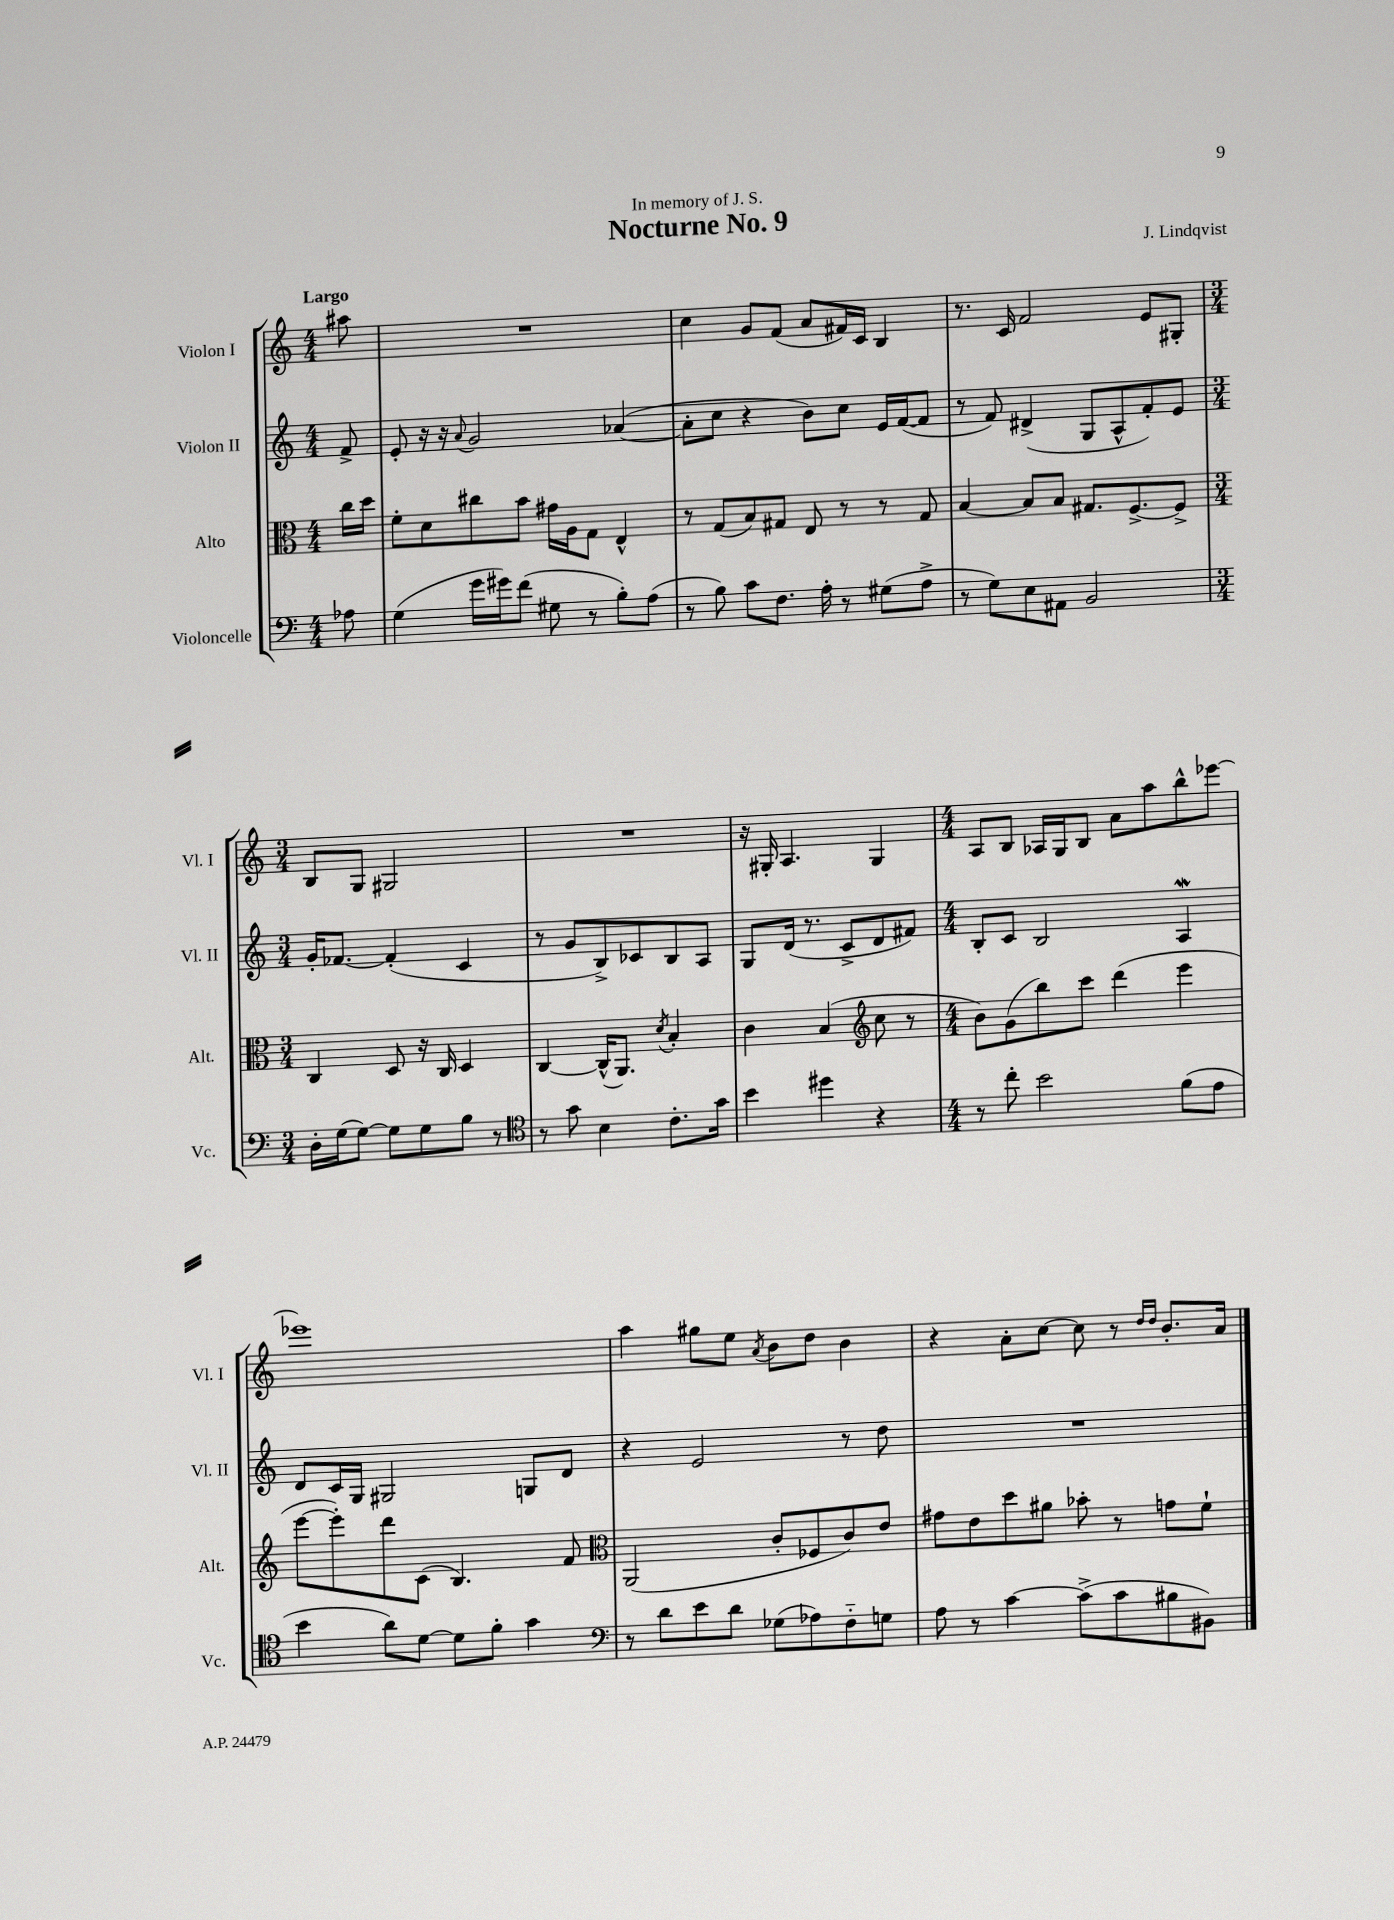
\header { title = "Nocturne No. 9" composer = "J. Lindqvist" dedication = "In memory of J. S." }
<<
\new StaffGroup <<
\new Staff = "s0" \with { instrumentName = "Violon I" shortInstrumentName = "Vl. I" } {
    \clef treble \key c \major \numericTimeSignature \time 4/4 \partial 8 \tempo "Largo"
    ais''8 |
    R1 |
    c''4 g'8 f'8( a'8 fis'16) c'16 b4 |
    r8. c'16 f'2 e'8 gis8-. |
    \numericTimeSignature \time 3/4 b8 g8 gis2 |
    R2. |
    r16 gis16-. a4. gis4 |
    \numericTimeSignature \time 4/4 a8 b8 aes16 g16 b8 a'8 a''8 b''8-^ ees'''8~ |
    ees'''1 |
    a''4 gis''8 e''8 \acciaccatura { a'8 } b'8 d''8 b'4 |
    r4 a'8-. c''8~ c''8 r8 \grace { d''16 d''16 } b'8.-. a'16 \bar "|." |
}
\new Staff = "s1" \with { instrumentName = "Violon II" shortInstrumentName = "Vl. II" } {
    \clef treble \key c \major \numericTimeSignature \time 4/4 \partial 8
    f'8-> |
    e'8-. r16 r16 \appoggiatura { a'8 } g'2 aes'4~( |
    aes'8-. c''8 r4 b'8) c''8 e'16 f'16~( f'8 |
    r8 f'8) dis'4->( g8 a8-^ f'8-.) e'8 |
    \numericTimeSignature \time 3/4 g'16-. fes'8.~ fes'4-.( c'4 |
    r8 g'8 b8->) ces'8 b8 a8 |
    g8 d'16( r8. c'8-> d'8 fis'8) |
    \numericTimeSignature \time 4/4 b8-. c'8 b2 a4\mordent |
    d'8 c'16 g16 gis2 g8 d'8 |
    r4 e'2 r8 d''8 |
    R1 \bar "|." |
}
\new Staff = "s2" \with { instrumentName = "Alto" shortInstrumentName = "Alt." } {
    \clef alto \key c \major \numericTimeSignature \time 4/4 \partial 8
    c''16 d''16 |
    f'8-. d'8 cis''8 b'8 gis'16 a16 g8 e4-^ |
    r8 g8( b8) gis8 e8 r8 r8 gis8 |
    b4~ b8 b8 gis8. f8.~-> f8-> |
    \numericTimeSignature \time 3/4 c4 d8 r16 c16 d4 |
    c4~ c16-^( a,8.) \acciaccatura { d'8 } b4-. |
    c'4 b4( \clef treble c''8 r8 |
    \numericTimeSignature \time 4/4 b'8) g'8( b''8) c'''8 d'''4( e'''4 |
    e'''8~ e'''8-.) d'''8 c'8( b4.) f'8 |
    \clef alto a,2( c'8-. fes8 c'8) e'8 |
    gis'8 e'8 d''8 ais'8 bes'8-. r8 g'8 f'8-! \bar "|." |
}
\new Staff = "s3" \with { instrumentName = "Violoncelle" shortInstrumentName = "Vc." } {
    \clef bass \key c \major \numericTimeSignature \time 4/4 \partial 8
    aes8 |
    g4( g'16 gis'16) f'8( gis8 r8 b8-.) a8( |
    r8 b8) c'8 f8. a16-. r8 gis8( a8-> |
    r8 g8) e8 ais,8 b,2 |
    \numericTimeSignature \time 3/4 d16-. g16( g8~) g8 g8 b8 r8 |
    \clef tenor r8 g'8 b4 c'8.-. g'16 |
    b'4 dis''4 r4 |
    \numericTimeSignature \time 4/4 r8 c''8-. b'2 f'8( e'8 |
    b'4 a'8) d'8~ d'8 f'8-. g'4 |
    \clef bass r8 d'8 e'8 d'8 ges8( aes8) f8-_ g8 |
    a8 r8 c'4~ c'8->( c'8 bis8 bis,8) \bar "|." |
}
>>
>>
\layout { \context { \Score \remove "Bar_number_engraver" } }
